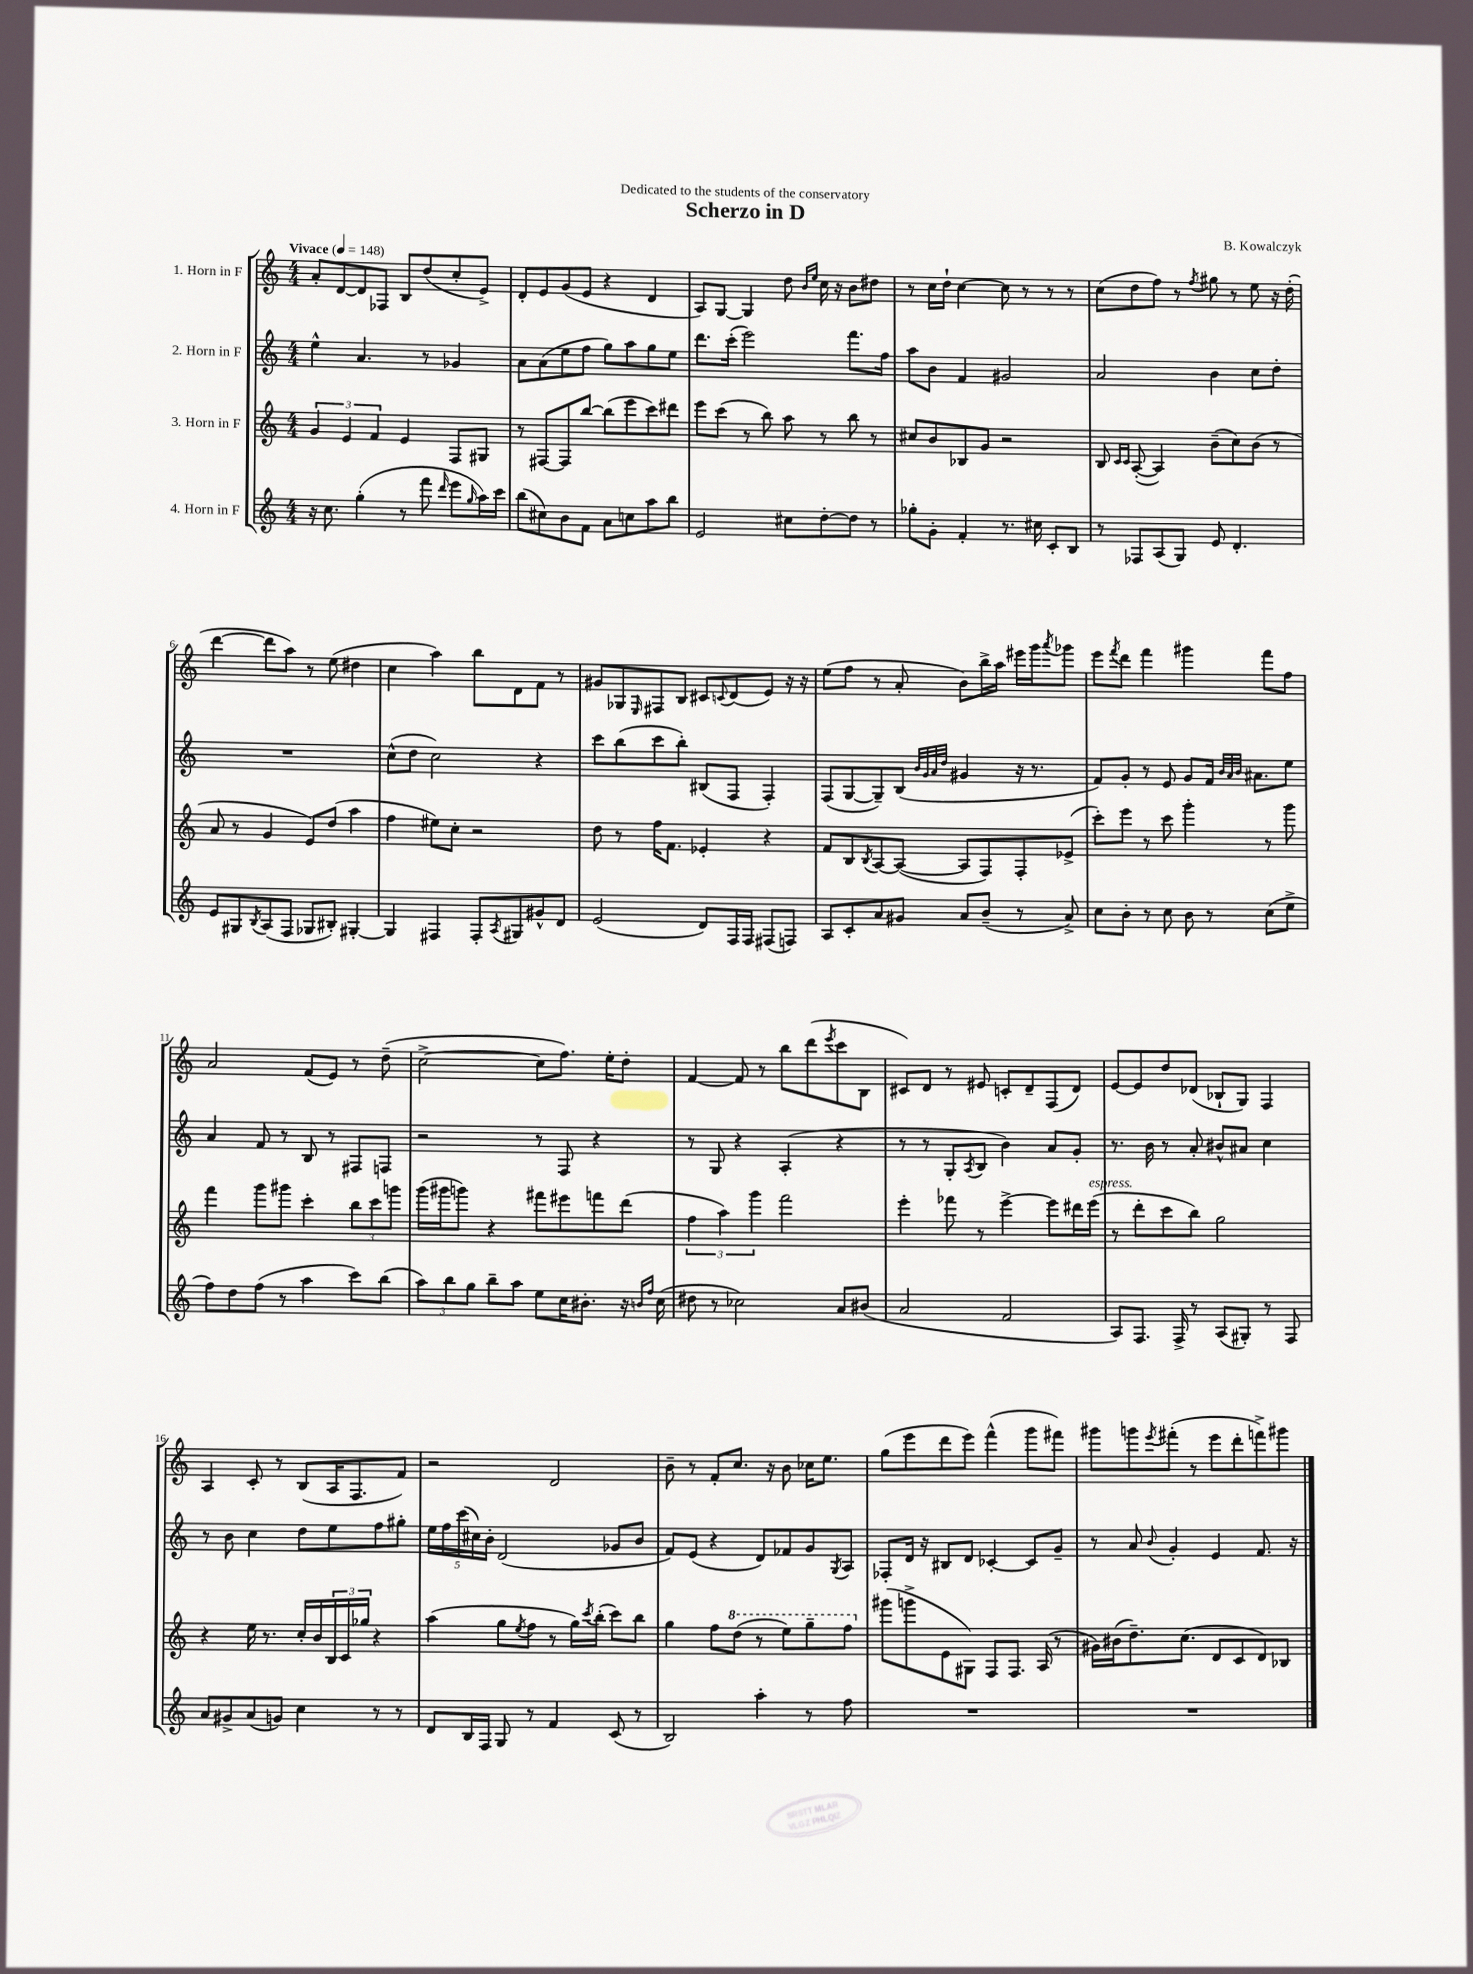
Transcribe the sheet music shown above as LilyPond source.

\header { title = "Scherzo in D" composer = "B. Kowalczyk" dedication = "Dedicated to the students of the conservatory" }
<<
\new StaffGroup <<
\new Staff = "s0" \with { instrumentName = "1. Horn in F" } {
    \clef treble \key c \major \numericTimeSignature \time 4/4 \tempo "Vivace" 4 = 148
    a'8-. d'8~ d'8 fes8 b8 d''8( c''8-. e'8->) |
    d'8-. e'8 g'8( e'8 r4 d'4 |
    a8) g8~ g4 d''8 \grace { b'16 e''16 } c''16 r16 b'8 dis''8 |
    r8 c''16 d''16-! c''4~ c''8 r8 r8 r8 |
    c''8( d''8 f''8) r8 \acciaccatura { f''8 } gis''8 r8 e''8 r16 d''16-.( |
    d'''4~ d'''8 a''8) r8 e''8( dis''4 |
    c''4 a''4) b''8 d'8 f'8 r8 |
    gis'8 ges8 \grace { e16 } fis8 b8 cis'8 \appoggiatura { c'8 } d'8( e'8) r16 r16 |
    e''8( f''8 r8 a'8-. b'8) b''16-> a''16 eis'''16 g'''16 \acciaccatura { a'''8 } ges'''8 |
    e'''8 \acciaccatura { f'''8 } d'''8 f'''4 gis'''4 f'''8 f''8 |
    a'2 f'8( e'8) r8 d''8--( |
    c''2~-> c''8 f''8.) e''16-. d''8-. |
    f'4~ f'8 r8 b''8 d'''8( \acciaccatura { e'''8 } c'''8 b8 |
    cis'8) d'8 r8 eis'8 c'8-. d'8-- f8( d'8) |
    e'8~ e'8 d''8 des'8( bes8-! g8) f4 |
    a4 c'8-. r8 b8( a16 f8. f'8) |
    r2 d'2 |
    b'8-- r8 f'8-. c''8. r16 b'8 ces''16 e''8. |
    g''8( e'''8 d'''8 e'''8) f'''4-^( g'''8 fis'''8) |
    gis'''8 g'''8 \acciaccatura { e'''8 } fis'''8-.( r8 e'''8 d'''8-. f'''8->) gis'''8 \bar "|." |
}
\new Staff = "s1" \with { instrumentName = "2. Horn in F" } {
    \clef treble \key c \major \numericTimeSignature \time 4/4
    e''4-^ a'4. r8 ges'4 |
    a'8 a'8( e''8 f''8 g''8) a''8 g''8 e''8 |
    d'''8. c'''16-.( e'''2) f'''8. f''16 |
    a''8 b'8 f'4 gis'2 |
    a'2 b'4 c''8 d''8-. |
    R1 |
    c''8-^( d''8 c''2) r4 |
    c'''8 b''8( c'''8 b''8-.) bis8( f8 f4-.) |
    f8( g8~ g8--) b8( \grace { b'32 g'32 a'32 d''32 } gis'4 r16 r8. |
    f'8) g'8-. r8 e'8 g'8 f'16 \grace { b'32 a'32 b'32 } ais'8. e''8 |
    a'4 f'8 r8 b8 r8 fis8 f8 |
    r2 r8 f8 r4 |
    r8 g8 r4 a4-.( r4 |
    r8 r8 g8-. \acciaccatura { a8 } b8 b'4) a'8 g'8-. |
    r8. b'16 r8 a'8-. bis'8-^ ais'8 c''4 |
    r8 b'8 c''4 d''8 e''8 f''8 gis''8-. |
    \tuplet 5/4 { e''16 f''16 c'''16( cis''16) b'16-. } d'2( ges'8 b'8 |
    f'8) e'8( r4 d'8) fes'8 g'8 \acciaccatura { g8 } a8 |
    fes8-. d'16 r16 bis8 d'8 ces'4~-. ces'8 g'8-- |
    r8 a'8 \appoggiatura { b'8 } g'4-. e'4 f'8. r16 \bar "|." |
}
\new Staff = "s2" \with { instrumentName = "3. Horn in F" } {
    \clef treble \key c \major \numericTimeSignature \time 4/4
    \tuplet 3/2 { g'4 e'4 f'4 } e'4 f8 gis8 |
    r8 fis8~ fis8 b''8~ b''8( e'''8 c'''8) dis'''8 |
    e'''8 c'''8( r8 b''8) a''8 r8 b''8 r8 |
    cis''8 b'8 bes8 g'8 r2 |
    b8 \grace { c'16 c'16 } a8~-.( a4) b'8--( c''8) b'8( r8 |
    a'8 r8 g'4 e'8) d''8( a''4 |
    f''4 eis''8) c''8-. r2 |
    d''8 r8 f''16 f'8. ees'4-. r4 |
    f'8 b8 \acciaccatura { b8 } a8~ a8~( a8 f8) f8-. ees'8->( |
    c'''8-.) e'''8 r8 c'''8 g'''4-. r8 g'''8 |
    f'''4 g'''8 gis'''8 c'''4-. \tuplet 3/2 { b''8 c'''8 g'''8 } |
    g'''16( gis'''16 g'''8) r4 fis'''8 eis'''8 f'''8 d'''8( |
    \tuplet 3/2 { f''4 a''4) g'''4 } f'''2 |
    e'''4-. fes'''8 r8 e'''4~-> e'''8 dis'''16 e'''16^\markup { \italic "espress." }( |
    r8 d'''8-. c'''8 b''8) g''2 |
    r4 e''16 r8. c''16-. b'16 \tuplet 3/2 { b16 c'16 ges''16 } r4 |
    a''4( g''8 \acciaccatura { e''8 } f''8 r8 g''16) \acciaccatura { c'''8 } b''16-.( c'''8) b''8 |
    g''4 f''8 \ottava #1 d'''8( r8 e'''8) g'''8-- f'''8 \ottava #0 |
    gis'''8( g'''8-> e'8 gis8) f8 f8. a16( r8 |
    gis'16) bis'16( d''8.--) c''8.( d'8 c'8 d'8) bes8 \bar "|." |
}
\new Staff = "s3" \with { instrumentName = "4. Horn in F" } {
    \clef treble \key c \major \numericTimeSignature \time 4/4
    r16 c''8. g''4-.( r8 f'''8 \grace { d'''16 } e'''8 \grace { g''16 } a''16) c'''16 |
    b''8( cis''8) b'8 f'8 a'8 c''8 a''8 b''8 |
    e'2 cis''8 d''8~-. d''8 r8 |
    ges''8-. g'8-. f'4-. r8. cis''16 c'8-. b8 |
    r8 fes8 a8( g8) e'8 d'4.-. |
    e'8 gis8 \acciaccatura { b8 } a8( f8 ges8 bis8-.) gis4~-. |
    gis4 fis4 fis8-. \acciaccatura { a8 } gis8 gis'8-^ d'8 |
    e'2( d'8) f16 f16 fis8( f8) |
    a8 c'8-. a'8 gis'8 a'8 b'8--( r8 a'8->) |
    c''8 b'8-. r8 c''8 b'8 r8 c''8( e''8-> |
    f''8) d''8 f''8( r8 a''4 c'''8) b''8( |
    \tuplet 3/2 { a''8) b''8 g''8 } b''8-- a''8 e''8 c''16 bis'8.-. r16 \grace { b'16 f''16 } c''16( |
    dis''8 r8 ces''2) a'8 bis'8( |
    a'2 f'2 |
    a8) f8. f16-> r8 a8( gis8-.) r8 f8 |
    a'8 gis'8-> a'8( g'8) c''4 r8 r8 |
    d'8 b16 f16 g8 r8 f'4 c'8( r8 |
    b2) a''4-. r8 f''8 |
    R1 |
    R1 \bar "|." |
}
>>
>>
